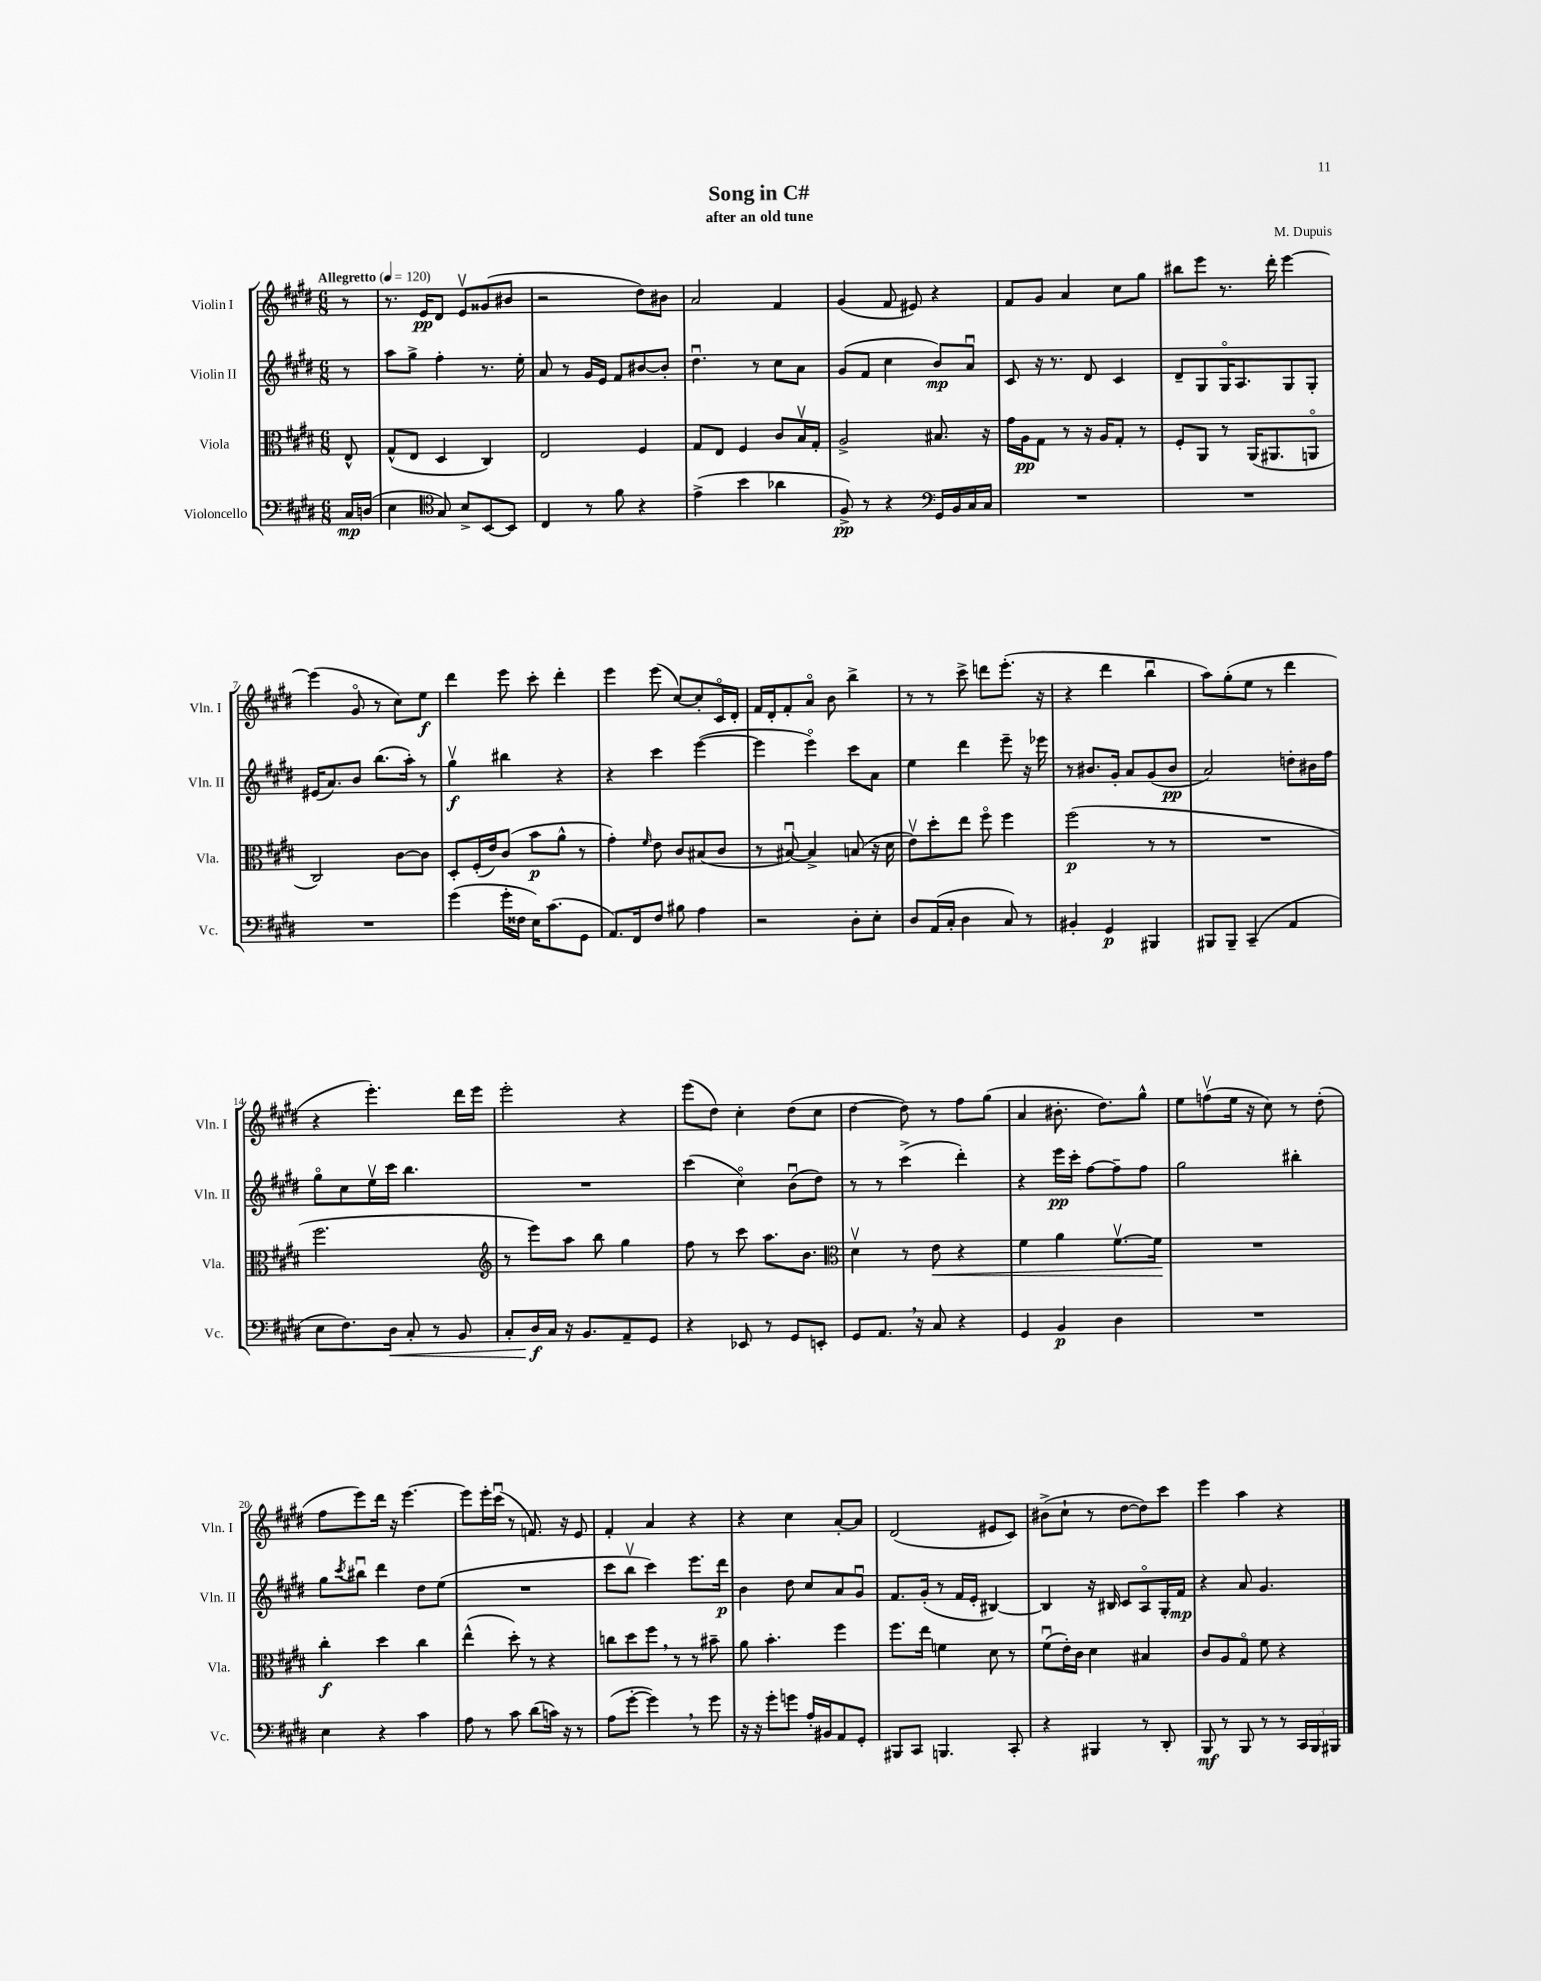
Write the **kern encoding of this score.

**kern	**dynam	**kern	**dynam	**kern	**dynam	**kern	**dynam
*part4	*part4	*part3	*part3	*part2	*part2	*part1	*part1
*staff4	*staff4	*staff3	*staff3	*staff2	*staff2	*staff1	*staff1
*I"Violoncello	*	*I"Viola	*	*I"Violin II	*	*I"Violin I	*
*I'Vc.	*	*I'Vla.	*	*I'Vln. II	*	*I'Vln. I	*
*clefF4	*	*clefC3	*	*clefG2	*	*clefG2	*
*k[f#c#g#d#]	*	*k[f#c#g#d#]	*	*k[f#c#g#d#]	*	*k[f#c#g#d#]	*
*M6/8	*	*M6/8	*	*M6/8	*	*M6/8	*
*MM120	*	*MM120	*	*MM120	*	*MM120	*
=	=	=	=	=	=	=	=
!	!	!	!	!	!	!LO:TX:a:B:t=Allegretto	!
16C#/LL	mp	8E^^/	.	8r	.	8r	.
(16Dn/JJ	.	.	.	.	.	.	.
=1	=1	=1	=1	=1	=1	=1	=1
4E\	.	(8G#^^/L	.	8aa\L	.	8.r	.
.	.	8E/J	.	8gg#^\J	.	.	.
.	.	.	.	.	.	16e/KL	pp
*clefC4	*	*	*	*	*	*	*
8G#/)	.	4D#/	.	4ff#'\	.	8d#/J	.
8B^/L	.	.	.	.	.	8ev/L	.
[8BB/	.	4C#/)	.	8.r	.	(8g##X/	.
8BB/J]	.	.	.	.	.	8b#X/J	.
.	.	.	.	16ee'\	.	.	.
=2	=2	=2	=2	=2	=2	=2	=2
4C#/	.	2E/	.	8a/	.	2r	.
.	.	.	.	8r	.	.	.
8r	.	.	.	16g#/LL	.	.	.
.	.	.	.	16e/JJ	.	.	.
8f#\	.	.	.	8f#/L	.	.	.
4r	.	4F#/	.	[8b#X/	.	8dd#\L)	.
.	.	.	.	8b#'/J]	.	8b#X\J	.
=3	=3	=3	=3	=3	=3	=3	=3
(4e^\	.	8G#/L	.	4.dd#u\	.	2a/	.
.	.	8E/J	.	.	.	.	.
4b\	.	4F#/	.	.	.	.	.
.	.	.	.	8r	.	.	.
4a-X\	.	8c#/L	.	8cc#\L	.	4f#/	.
.	.	16Bv/L	.	8a\J	.	.	.
.	.	16G#'/JJ	.	.	.	.	.
=4	=4	=4	=4	=4	=4	=4	=4
8F#^/)	pp	2A^/	.	(8g#/L	.	(4g#/	.
8r	.	.	.	8f#/J	.	.	.
4r	.	.	.	4cc#\	.	8f#/	.
.	.	.	.	.	.	8e#X/)	.
*clefF4	*	*	*	*	*	*	*
16GG#/LL	.	8.B#X/	.	8b/L)	mp	4r	.
16BB/	.	.	.	.	.	.	.
16C#/	.	.	.	8au/J	.	.	.
16C#/JJ	.	16r	.	.	.	.	.
=5	=5	=5	=5	=5	=5	=5	=5
2.r	.	16g#\LL	.	8c#/	.	8f#/L	.
.	.	16A\J	pp	.	.	.	.
.	.	8G#\J	.	16r	.	8g#/J	.
.	.	.	.	8.r	.	.	.
.	.	8r	.	.	.	4a/	.
.	.	16r	.	8d#/	.	.	.
.	.	16A/KL	.	.	.	.	.
.	.	8G#'/J	.	4c#/	.	8cc#\L	.
.	.	8r	.	.	.	8gg#\J	.
=6	=6	=6	=6	=6	=6	=6	=6
2.r	.	8F#'/L	.	8d#~/L	.	8bb#X\L	.
.	.	8AA/J	.	8G#/	.	8eee\J	.
.	.	8r	.	16G#/K	.	8.r	.
.	.	.	.	8.A/	.	.	.
.	.	(16AA/KL	.	.	.	.	.
.	.	8.AA#X/	.	.	.	16ddd#'\	.
.	.	.	.	8G#/	.	[4eee\	.
.	.	8AAn/J	.	8G#'/J	.	.	.
!!LO:LB:g=z
=7	=7	=7	=7	=7	=7	=7	=7
2.r	.	2C#/)	.	(16e#X/KL	.	(4eee\]	.
.	.	.	.	8.a/)	.	.	.
.	.	.	.	8b/J	.	8g#/	.
.	.	.	.	(8.bb\L	.	8r	.
.	.	[8c#\L	.	.	.	8cc#\L)	.
.	.	.	.	16aa'\Jk)	.	.	.
.	.	8c#\J]	.	8r	.	8ee\J	f
=8	=8	=8	=8	=8	=8	=8	=8
(4g#\	.	8D#'/L	.	4gg#v\	f	4ddd#\	.
.	.	(16F#'/L	.	.	.	.	.
.	.	16e/J)	.	.	.	.	.
16g#'\LL	.	(8c#/J	.	4bb#X\	.	8eee\	.
16F##X\JJ	.	.	.	.	.	.	.
16E\KL)	.	8b\L	p	.	.	8ccc#'\	.
(8.c#\	.	.	.	.	.	.	.
.	.	8a^^\J	.	4r	.	4ddd#'\	.
8GG#\J	.	8r	.	.	.	.	.
=9	=9	=9	=9	=9	=9	=9	=9
8.AA/L)	.	4g#'\)	.	4r	.	4eee\	.
16FF#/k	.	.	.	.	.	.	.
.	.	16qqf#/	.	.	.	.	.
8F#/J	.	8e\	.	4ccc#\	.	(8eee\	.
8B#X\	.	8c#/L	.	.	.	[8cc#/L)	.
4A\	.	(8B#X/	.	([4eee\	.	8cc#'/]	.
.	.	8c#/J	.	.	.	16c#/L	.
.	.	.	.	.	.	16d#'/JJ	.
=10	=10	=10	=10	=10	=10	=10	=10
2r	.	8r	.	4eee\]	.	16f#/LL	.
.	.	.	.	.	.	16d#'/J	.
.	.	[8B#Xu/)	.	.	.	8f#'/	.
.	.	4B#^/]	.	4eee\)	.	8a/J	.
.	.	.	.	.	.	8b\	.
8D#'\L	.	(8Bn/	.	8ccc#\L	.	4bb^\	.
8E'\J	.	16r	.	8a\J	.	.	.
.	.	16d#\	.	.	.	.	.
=11	=11	=11	=11	=11	=11	=11	=11
8D#/L	.	8ev\L)	.	4ee\	.	8r	.
(16AA/L	.	8dd#'\	.	.	.	8r	.
16C#'/JJ	.	.	.	.	.	.	.
4D#\	.	8ee\J	.	4ddd#\	.	8ccc#^\	.
.	.	8ff#\	.	.	.	8dddn\L	.
8C#/)	.	4ff#\	.	8eee~\	.	(8.eee'\J	.
8r	.	.	.	16r	.	.	.
.	.	.	.	16eee-X\	.	16r	.
=12	=12	=12	=12	=12	=12	=12	=12
4BB#X'/	.	(2ff#\	p	8r	.	4r	.
.	.	.	.	8.b#X/L	.	.	.
4GG#/	p	.	.	.	.	4ddd#\	.
.	.	.	.	16g#'/Jk	.	.	.
.	.	.	.	8a/L	.	.	.
4BBB#X/	.	8r	.	(8g#/	.	4bbu\	.
.	.	8r	.	8b#/J	pp	.	.
=13	=13	=13	=13	=13	=13	=13	=13
8BBB#X/L	.	2.r	.	2a/)	.	8aa\L)	.
8BBB#~/J	.	.	.	.	.	(8gg#'\	.
(4CC#~/	.	.	.	.	.	8ee\J	.
.	.	.	.	.	.	8r	.
4AA/	.	.	.	8ddn'\L	.	4ddd#\	.
.	.	.	.	16b#X\L	.	.	.
.	.	.	.	16ff#\JJ	.	.	.
!!LO:LB:g=z
=14	=14	=14	=14	=14	=14	=14	=14
8E\L	.	2.ff#\	.	8gg#\L	.	4r	.
8.F#\)	.	.	.	8cc#\	.	.	.
.	.	.	.	16eev\L	.	4.eee'\)	.
!	!LO:HP:b	!	!	!	!	!	!
16D#\Jk	<	.	.	16ccc#\JJ	.	.	.
8C#'/	.	.	.	4.bb\	.	.	.
8r	.	.	.	.	.	.	.
8BB/	.	.	.	.	.	16ddd#\LL	.
.	.	.	.	.	.	16eee\JJ	.
=15	=15	=15	=15	=15	=15	=15	=15
*	*	*clefG2	*	*	*	*	*
8C#'/L	.	8r	.	2.r	.	2eee'\	.
16D#/L	f	8eee\L)	.	.	.	.	.
16C#/JJ	[	.	.	.	.	.	.
16r	.	8aa\J	.	.	.	.	.
8.BB/L	.	.	.	.	.	.	.
.	.	8bb\	.	.	.	.	.
8AA~/	.	4gg#\	.	.	.	4r	.
8GG#/J	.	.	.	.	.	.	.
=16	=16	=16	=16	=16	=16	=16	=16
4r	.	8ff#\	.	(4ccc#\	.	(8eee\L	.
.	.	8r	.	.	.	8dd#\J)	.
8EE-X/	.	8ccc#\	.	4cc#\)	.	4cc#'\	.
8r	.	8.aa\L	.	.	.	.	.
8GG#/L	.	.	.	(8bu\L	.	(8dd#\L	.
.	.	8.b\J	.	.	.	.	.
8EEn'/J	.	.	.	8dd#\J)	.	8cc#\J	.
=17	=17	=17	=17	=17	=17	=17	=17
*	*	*clefC3	*	*	*	*	*
8GG#/L	.	4d#v\	.	8r	.	[4dd#\	.
8.AA,/J	.	.	.	8r	.	.	.
.	.	8r	.	(4ccc#^\	.	8dd#\])	.
16r	.	.	.	.	.	.	.
!	!	!	!LO:HP:b	!	!	!	!
8C#/	.	8e\	<	.	.	8r	.
4r	.	4r	.	4ddd#'\)	.	8ff#\L	.
.	.	.	.	.	.	(8gg#\J	.
=18	=18	=18	=18	=18	=18	=18	=18
4GG#/	.	4f#\	.	4r	.	4a/	.
4BB/	p	4a\	.	16eee\LL	pp	8.b#X'\	.
.	.	.	.	16ccc#'\JJ	.	.	.
.	.	.	.	[8ff#\L	.	.	.
.	.	.	.	.	.	8.dd#\L)	.
4D#\	.	[8.f#v\L	.	8ff#~\]	.	.	.
.	.	.	.	8ff#\J	.	8gg#^^\J	.
.	.	16f#\Jk]	.	.	.	.	.
.	.	.	[	.	.	.	.
=19	=19	=19	=19	=19	=19	=19	=19
2.r	.	2.r	.	2gg#\	.	8ee\L	.
.	.	.	.	.	.	(8ffnv\	.
.	.	.	.	.	.	16ee\Jk	.
.	.	.	.	.	.	16r	.
.	.	.	.	.	.	8cc#\)	.
.	.	.	.	4bb#X'\	.	8r	.
.	.	.	.	.	.	(8dd#'\	.
!!LO:LB:g=z
=20	=20	=20	=20	=20	=20	=20	=20
4E\	.	4cc#'\	f	8gg#\L	.	8ff#\L	.
.	.	.	.	8qccc#/	.	.	.
.	.	.	.	8bb#Xu\J	.	8eee\)	.
4r	.	4dd#\	.	4ddd#\	.	16ddd#\Jk	.
.	.	.	.	.	.	16r	.
.	.	.	.	.	.	[4.eee\	.
4c#\	.	4cc#\	.	8dd#\L	.	.	.
.	.	.	.	(8ee\J	.	.	.
=21	=21	=21	=21	=21	=21	=21	=21
8A\	.	(4ee^^\	.	2.r	.	8eee\L]	.
8r	.	.	.	.	.	16eee'\L	.
.	.	.	.	.	.	(16ccc#u\JJ	.
8c#\	.	8dd#'\)	.	.	.	8r	.
(8d#\L	.	8r	.	.	.	8.fn/)	.
16cn\Jk)	.	4r	.	.	.	.	.
16r	.	.	.	.	.	16r	.
8r	.	.	.	.	.	8e/	.
=22	=22	=22	=22	=22	=22	=22	=22
(8A\L	.	8ccn\L	.	8ccc#\L	.	4f#'/	.
[8g#'\J	.	8dd#\	.	8bbv\J	.	.	.
4g#,\])	.	8ff#,\J	.	4ccc#\)	.	4a/	.
.	.	8r	.	.	.	.	.
8r	.	8r	.	8.eee\L	.	4r	.
8g#\	.	8b#X~\	.	.	.	.	.
.	.	.	.	16ddd#\Jk	p	.	.
=23	=23	=23	=23	=23	=23	=23	=23
16r	.	8a\	.	4b\	.	4r	.
16r	.	.	.	.	.	.	.
8g#'\L	.	4.b'\	.	.	.	.	.
8gn\J	.	.	.	8dd#\	.	4cc#\	.
16A'/LL	.	.	.	8cc#/L	.	.	.
16BB#X/J	.	.	.	.	.	.	.
8AA/	.	4ff#\	.	8a/	.	[8a'/L	.
8GG#'/J	.	.	.	8g#u/J	.	8a/J]	.
=24	=24	=24	=24	=24	=24	=24	=24
8BBB#X/L	.	8.ff#\L	.	8.f#/L	.	(2d#/	.
8CC#/J	.	.	.	.	.	.	.
.	.	16ee\Jk	.	(16g#'/Jk	.	.	.
4.BBBn/	.	4fn\	.	8r	.	.	.
.	.	.	.	16f#/LL	.	.	.
.	.	.	.	16e'/JJ	.	.	.
.	.	8d#\	.	[4B#X/)	.	8e#X/L	.
8CC#'/	.	8r	.	.	.	8c#/J)	.
=25	=25	=25	=25	=25	=25	=25	=25
4r	.	(8f#u\L	.	4B#/]	.	(8b#X^\L	.
.	.	16e'\L)	.	.	.	8cc#`\J	.
.	.	16c#\JJ	.	.	.	.	.
4BBB#X/	.	4d#\	.	16r	.	8r	.
.	.	.	.	16B#X/	.	.	.
.	.	.	.	8c#/L	.	[8dd#\L	.
8r	.	4B#X/	.	8A/	.	8dd#\])	.
8DD#'/	.	.	.	16G#'/L	.	8ccc#\J	.
.	.	.	.	16f#/JJ	mp	.	.
=26	=26	=26	=26	=26	=26	=26	=26
8BBB/	mf	8c#/L	.	4r	.	4eee\	.
8r	.	8A/	.	.	.	.	.
8BBB/	.	8G#/J	.	8a/	.	4aa\	.
8r	.	8f#\	.	4.g#/	.	.	.
8r	.	4r	.	.	.	4r	.
24CC#/LL	.	.	.	.	.	.	.
24BBB/	.	.	.	.	.	.	.
24BBB#X/JJ	.	.	.	.	.	.	.
==	==	==	==	==	==	==	==
*-	*-	*-	*-	*-	*-	*-	*-
